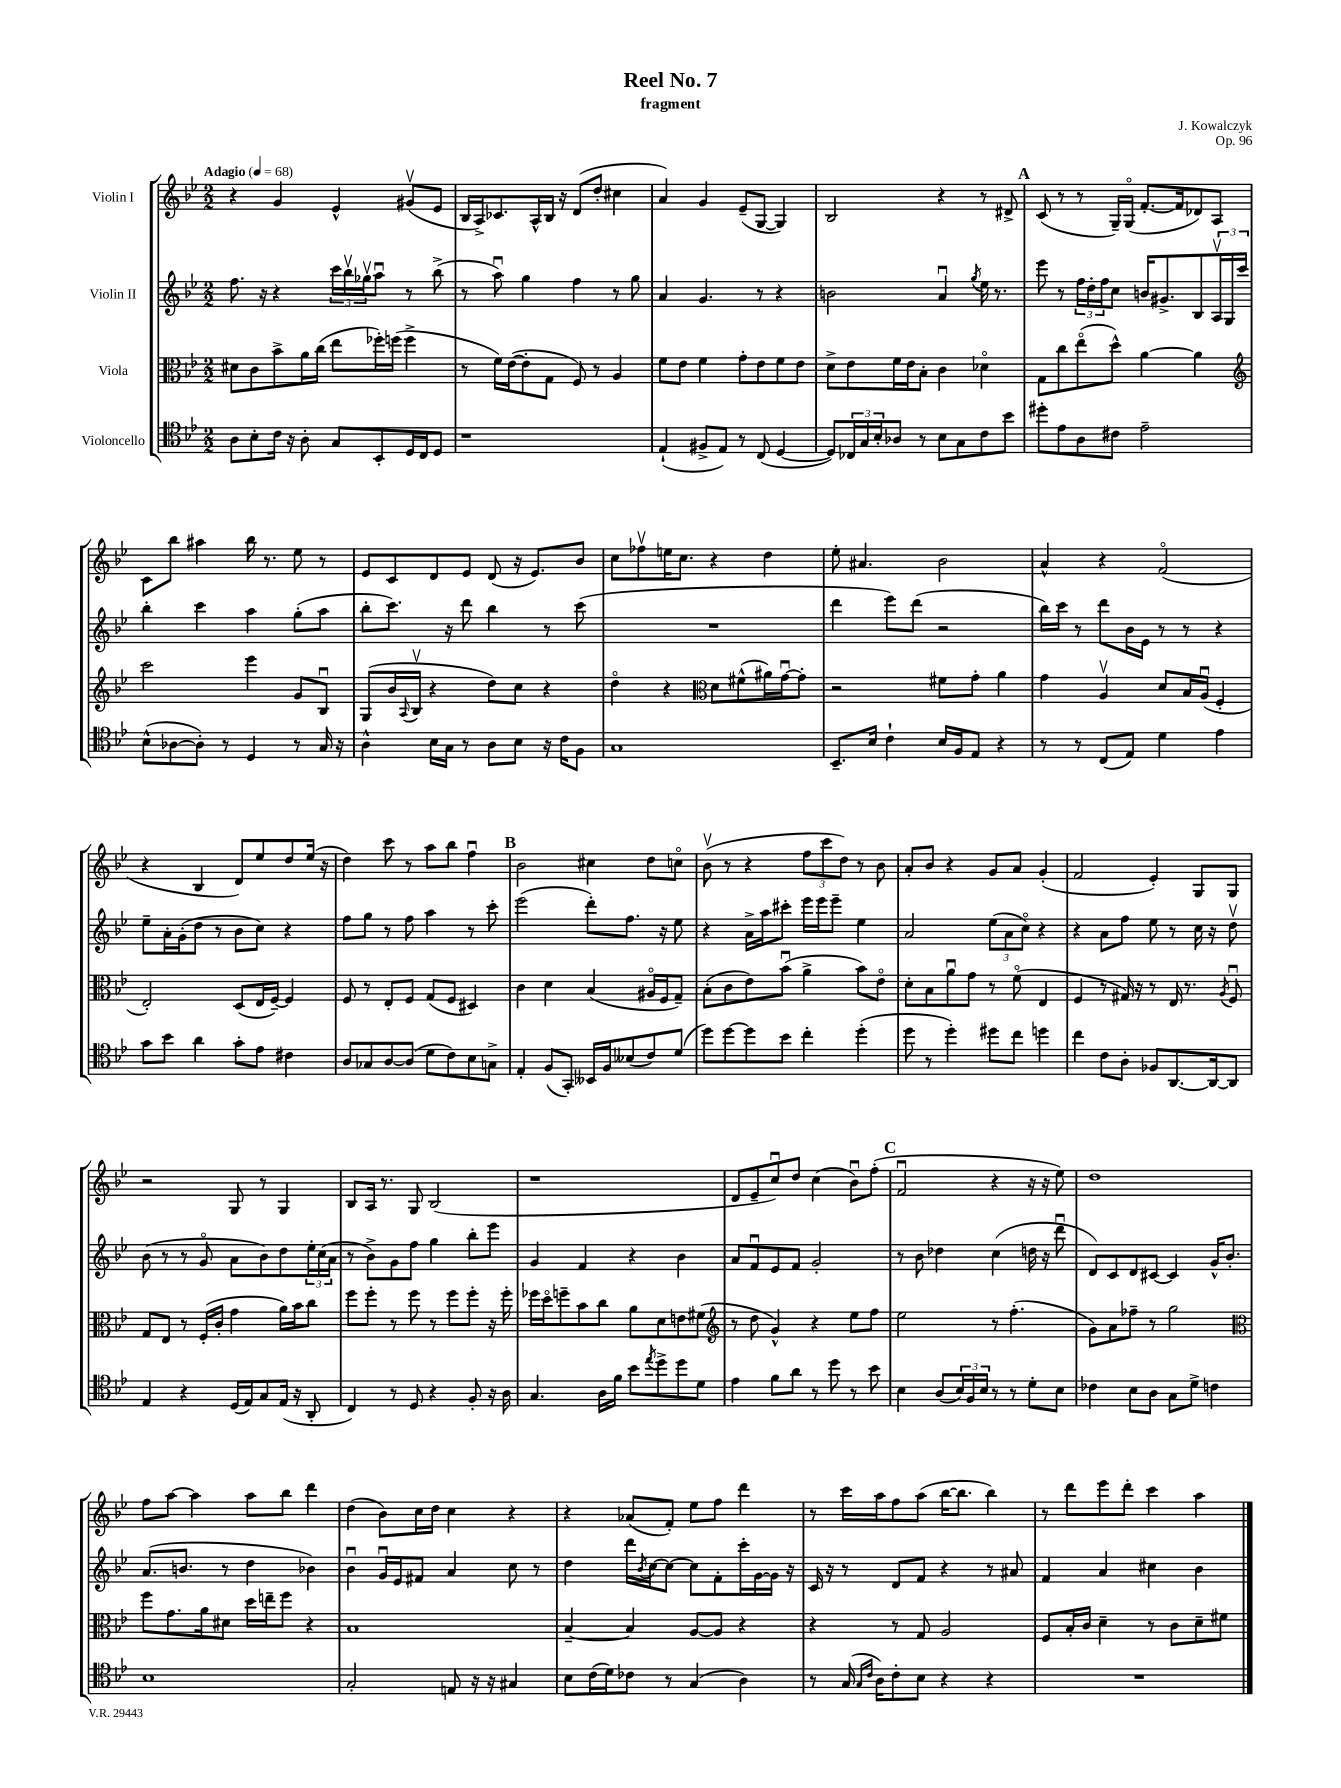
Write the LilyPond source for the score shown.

\header { title = "Reel No. 7" composer = "J. Kowalczyk" subtitle = "fragment" opus = "Op. 96" }
<<
\new StaffGroup <<
\new Staff = "s0" \with { instrumentName = "Violin I" } {
    \clef treble \key bes \major \numericTimeSignature \time 2/2 \tempo "Adagio" 4 = 68
    r4 g'4 ees'4-^ gis'8\upbow( ees'8 |
    bes16 a16->) ces'8. a16-^ bes16 r16 d'8( d''8-. cis''4 |
    a'4) g'4 ees'8--( g8~ g4) |
    bes2 r4 r8 dis'8-> |
    \mark \markup { \bold "A" } c'8( r8 r8 g16--) g16\flageolet( f'8.~-. f'16 des'8) a8 |
    c'8 bes''8 ais''4 bes''16 r8. ees''8 r8 |
    ees'8 c'8 d'8 ees'8 d'8( r16 ees'8.) bes'8 |
    c''8 fes''8\upbow e''16 c''8. r4 d''4 |
    ees''8-. ais'4. bes'2 |
    a'4-^ r4 f'2\flageolet( |
    r4 bes4 d'8) ees''8 d''8 ees''16( r16 |
    d''4) c'''8 r8 a''8 bes''8 f''4\downbow |
    \mark \markup { \bold "B" } bes'2 cis''4 d''8 c''8\flageolet |
    bes'8\upbow( r8 r4 \tuplet 3/2 { f''8 c'''8 d''8) } r8 bes'8 |
    a'8-. bes'8 r4 g'8 a'8 g'4-.( |
    f'2 ees'4-.) g8 g8 |
    r2 g8 r8 g4 |
    bes8 a16 r8. g8 bes2( |
    r1 |
    d'8 ees'8-- c''8\downbow) d''8 c''4( bes'8\downbow) f''8-.( |
    \mark \markup { \bold "C" } f'2\downbow r4 r16 r16 ees''8) |
    d''1 |
    f''8 a''8~ a''4 a''8 bes''8 d'''4 |
    d''4( bes'8) c''16 d''16 c''4 r4 |
    r4 aes'8( f'8-.) ees''8 f''8 d'''4 |
    r8 c'''16 a''16 f''8 a''8( bes''16~ bes''8. bes''4) |
    r8 d'''8 ees'''8 d'''8-. c'''4 a''4 \bar "|." |
}
\new Staff = "s1" \with { instrumentName = "Violin II" } {
    \clef treble \key bes \major \numericTimeSignature \time 2/2
    f''8. r16 r4 \tuplet 3/2 { c'''16 bes''16\upbow ges''16\upbow } a''8\downbow r8 bes''8->( |
    r8 a''8\downbow) g''4 f''4 r8 g''8 |
    a'4 g'4. r8 r4 |
    b'2 a'4\downbow \acciaccatura { g''8 } ees''16 r8. |
    \mark \markup { \bold "A" } ees'''8 r8 \tuplet 3/2 { f''16 d''16-. f''16 } c''8 b'16 gis'8.-> bes8 \tuplet 3/2 { a16\upbow g16 c'''16 } |
    bes''4-. c'''4 a''4 g''8-.( a''8 |
    bes''8-. c'''8.) r16 d'''8 bes''4 r8 c'''8( |
    R1 |
    d'''4 ees'''8) d'''8( r2 |
    bes''16) c'''16 r8 d'''8 bes'16 ees'16 r8 r8 r4 |
    ees''8-- a'16-. g'16-.( d''8 r8 bes'8 c''8) r4 |
    f''8 g''8 r8 f''8 a''4 r8 c'''8-. |
    \mark \markup { \bold "B" } ees'''2( d'''8-.) f''8. r16 ees''8 |
    r4 a'16-> a''16 cis'''8-. ees'''16 ees'''16 ees'''8-- ees''4 |
    a'2 \tuplet 3/2 { ees''8( a'8 c''8\flageolet) } r4 |
    r4 a'8 f''8 ees''8 r8 c''16 r16 d''8\upbow |
    bes'8( r8 r8 g'8\flageolet a'8 bes'8) d''8 \tuplet 3/2 { ees''16-. c''16( a'16 } |
    r8 bes'8->) g'8 f''8 g''4 bes''8-. ees'''8 |
    g'4 f'4 r4 bes'4 |
    a'8 f'8\downbow ees'8 f'8 g'2-. |
    \mark \markup { \bold "C" } r8 bes'8 des''4 c''4( d''16 r16 d'''8\downbow |
    d'8) c'8 d'8 cis'8~ cis'4 g'16-^ bes'8.-. |
    a'8.( b'8. r8 d''4 bes'4) |
    bes'4\downbow g'16\downbow ees'16 fis'8 a'4 c''8 r8 |
    d''4 d'''16 \acciaccatura { bes'8 } c''16~ c''8~ c''8 f'8-. c'''16-. g'16~ g'16 r16 |
    c'16 r16 r8 d'8 f'8 r4 r8 ais'8 |
    f'4 a'4 cis''4 bes'4 \bar "|." |
}
\new Staff = "s2" \with { instrumentName = "Viola" } {
    \clef alto \key bes \major \numericTimeSignature \time 2/2
    dis'8 c'8 bes'8-> a'16 c''16( ees''8 fes''16-.) f''16( f''4-> |
    r8 f'16) ees'16~( ees'8-. g8 f8) r8 a4 |
    f'8 ees'8 f'4 g'8-. ees'8 f'8 ees'8 |
    d'8-> ees'8 f'16 ees'16 bes8-. c'4 des'4\flageolet |
    \mark \markup { \bold "A" } g8 c''8 ees''8\flageolet( d''8-^) a'4~ a'4 |
    \clef treble c'''2 ees'''4 g'8 bes8\downbow |
    g8( bes'16 \appoggiatura { a8 } bes16\upbow r4 d''8) c''8 r4 |
    d''4\flageolet r4 \clef alto d'8 fis'8-^( ais'16) g'16~\downbow g'8-. |
    r2 fis'8 g'8-. a'4 |
    g'4 a4\upbow d'8 bes16 a16\downbow( f4-. |
    ees2-.) d8( ees16 f16~--) f4 |
    f8 r8 ees8-. f8 g8( f8 dis4) |
    \mark \markup { \bold "B" } c'4 d'4 bes4( ais16\flageolet f16 g8--) |
    bes8-.( c'8 ees'8) bes'8\downbow( a'4-> bes'8) ees'8\flageolet |
    d'8-. bes8 a'8\downbow g'8 r8 f'8\flageolet( ees4 |
    f4 r8 gis16) r16 r8 ees16 r8. \acciaccatura { a8 } f8\downbow |
    g8 ees8 r8 f16-.( c'16-. g'4 a'16) bes'16 c''8 |
    f''8 f''8-. r8 f''8 r8 f''8 f''8-. r16 f''16-. |
    fes''16 d''16\flageolet f''8-- bes'8 c''8 a'8 d'8 e'8 fis'8( |
    \clef treble r8 d''8 g'4-^) r4 ees''8 f''8 |
    \mark \markup { \bold "C" } ees''2 r8 f''4.-.( |
    g'8) a'8 fes''8-- r8 g''2 |
    \clef alto f''8 g'8. a'16 dis'8 d''16 e''16-- f''8 r4 |
    bes1 |
    bes4~-- bes4 a8~ a8 r4 |
    r4 r8 g8 a2 |
    f8 bes16-. c'16 d'4-- r8 c'8 d'8-- fis'8 \bar "|." |
}
\new Staff = "s3" \with { instrumentName = "Violoncello" } {
    \clef tenor \key bes \major \numericTimeSignature \time 2/2
    a8 bes8-. c'16 r16 a8-. g8 bes,8-. d16 c16 d8 |
    r1 |
    ees4-!( fis8-> ees8) r8 c8( d4~ |
    d8) \tuplet 3/2 { ces16 g16 bes16-. } aes8 r8 bes8 g8 c'8 bes'8 |
    \mark \markup { \bold "A" } dis''8-. ees'8 a8 cis'8 ees'2-- |
    bes8-^( aes8~ aes8-.) r8 d4 r8 g16 r16 |
    a4-^ bes16 g16 r8 a8 bes8 r16 c'16 f8 |
    g1 |
    bes,8.-- bes16 c'4-! bes16 f16 ees8 r4 |
    r8 r8 c8( ees8) d'4 ees'4 |
    g'8 bes'8 a'4 g'8-. ees'8 cis'4 |
    a8 ges8 a8~ a8( d'8 c'8) bes8 g8-> |
    \mark \markup { \bold "B" } ees4-. f8( g,8-.) beses,16 f16 beses8( c'8) d'8( |
    d''8) d''8~ d''8 bes'8 c''4-. d''4-.( |
    d''8 r8 d''4-.) dis''8 c''8 d''4 |
    c''4 c'8 a8-. fes8 a,8.~ a,16~ a,8 |
    ees4 r4 d16( ees16) g8 ees16( r16 a,8-. |
    c4) r8 d8 r4 f8-. r16 a16 |
    g4. a16 f'16 bes'8 \acciaccatura { ees''8 } d''8-> d''8 d'8 |
    ees'4 f'8 a'8 r8 d''8 r8 bes'8 |
    \mark \markup { \bold "C" } bes4 a8( \tuplet 3/2 { bes16) f16 bes16 } r8 r8 d'8-. bes8 |
    ces'4 bes8 a8 g8 d'8-> c'4 |
    bes1 |
    g2-. e8 r16 r16 gis4 |
    bes8 c'16( d'16) ces'8 r8 g4( a4) |
    r8 g16( \grace { g16 c'16 } a16) c'8-. bes8 r4 r4 |
    R1 \bar "|." |
}
>>
>>
\layout { \context { \Score \remove "Bar_number_engraver" } }
